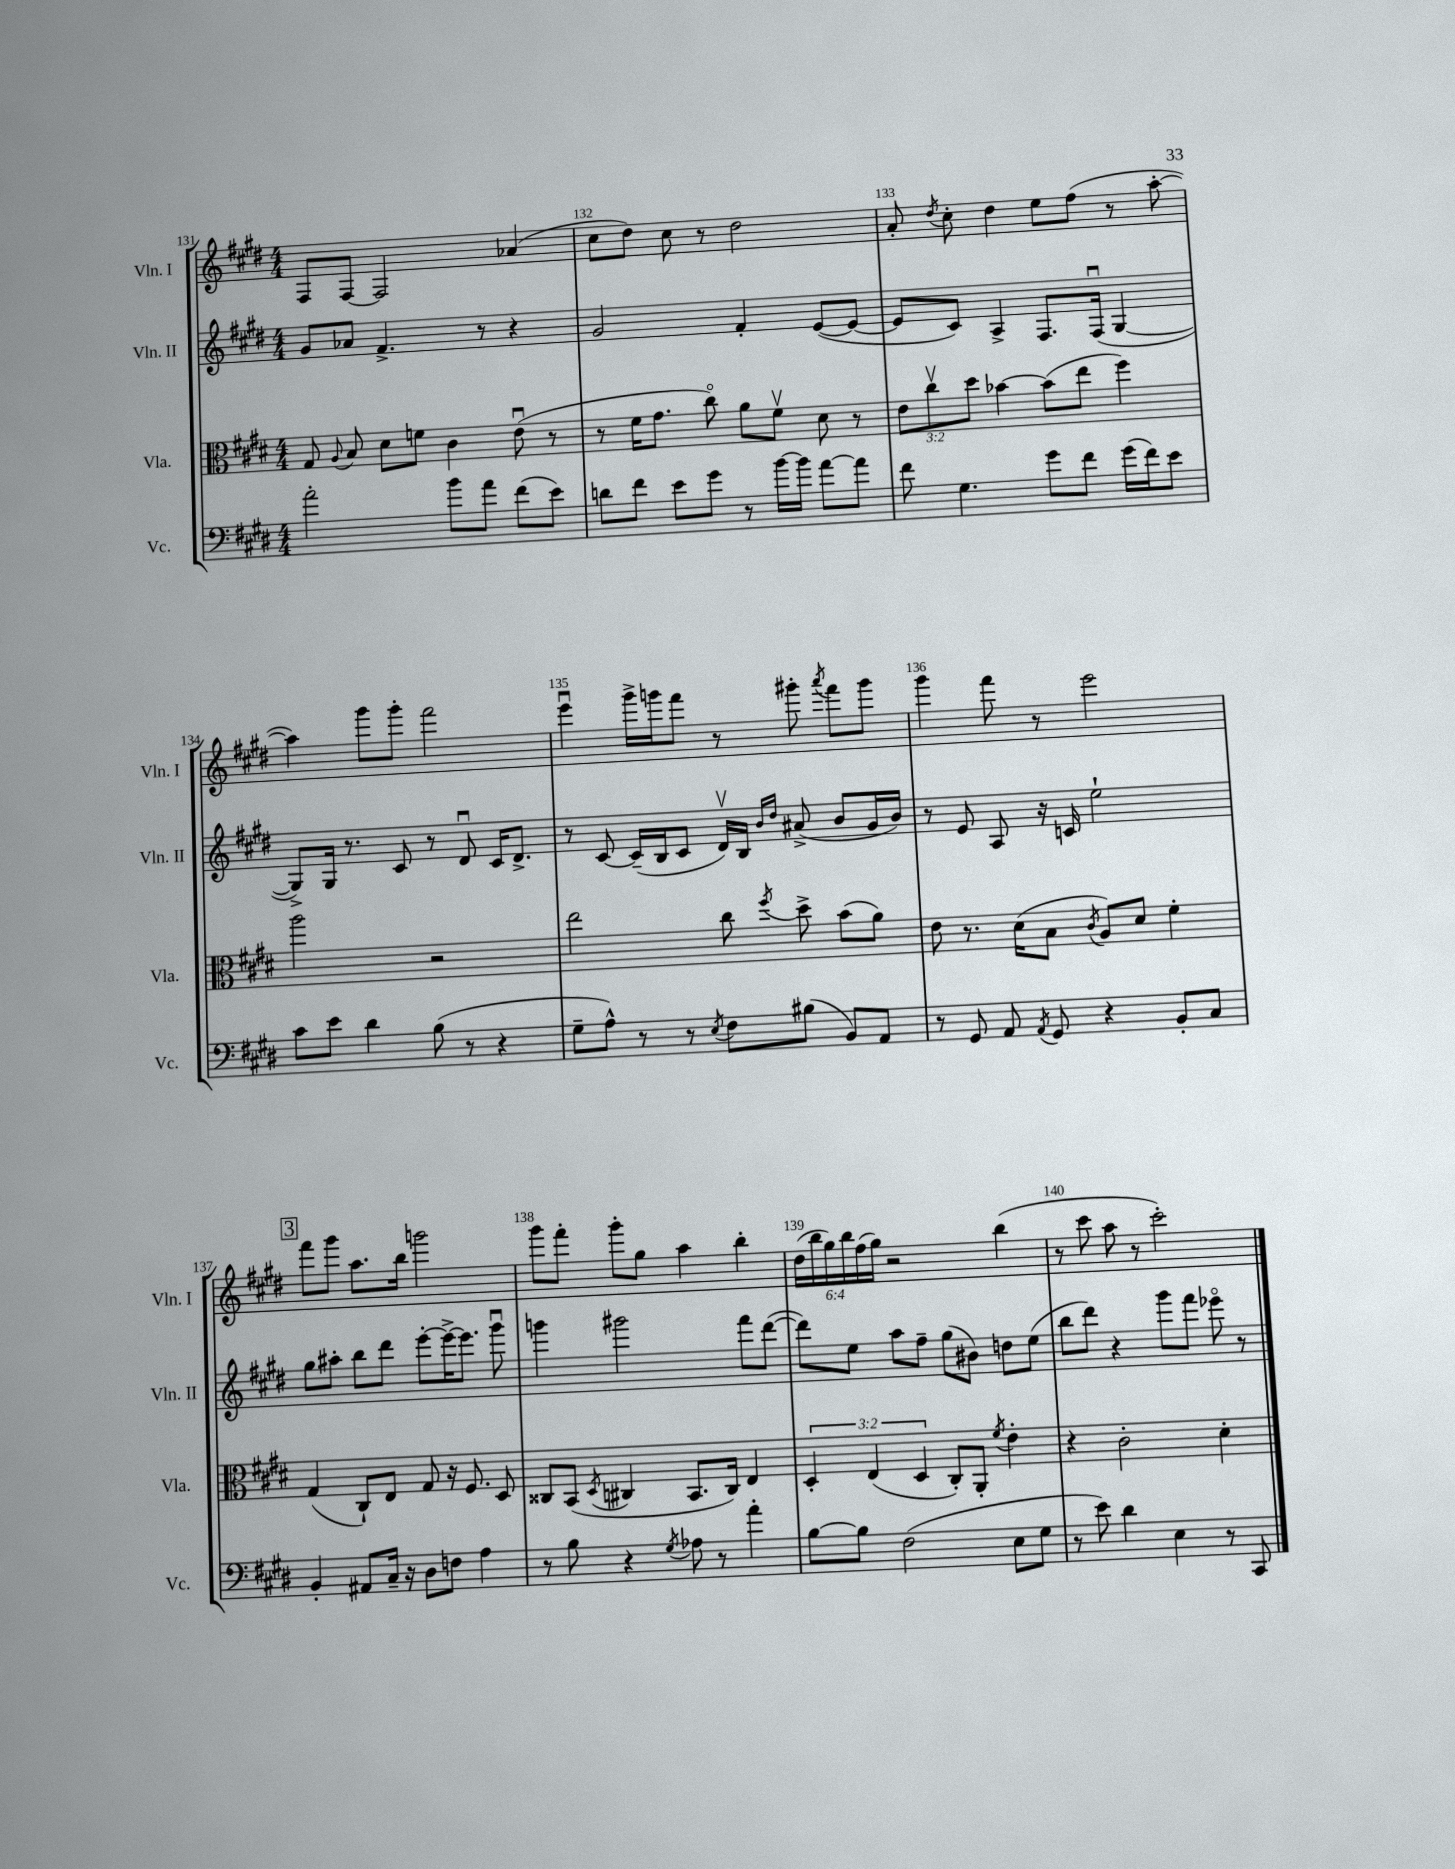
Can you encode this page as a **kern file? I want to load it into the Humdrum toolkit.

**kern	**kern	**kern	**kern
*staff4	*staff3	*staff2	*staff1
*clefF4	*clefC3	*clefG2	*clefG2
*k[f#c#g#d#]	*k[f#c#g#d#]	*k[f#c#g#d#]	*k[f#c#g#d#]
*M4/4	*M4/4	*M4/4	*M4/4
2a'\	8G#/	8g#/L	8F#/L
.	8qqA/	.	.
.	8B/	8a-/J	[8F#/J
.	8d#\L	4.f#^/	2F#/]
.	8f\J	.	.
8b\L	4c#\	.	.
8a\J	.	8r	.
(8f#\L	(8eu\	4r	(4a-/
8e\J)	8r	.	.
=	=	=	=
8d\L	8r	2g#/	8cc#\L
8f#\J	16f#\LK	.	8dd#\J)
.	8.g#\J	.	.
8e\L	.	.	8cc#\
8g#\J	8cc#o\)	.	8r
8r	8a\L	4f#'/	2dd#\
[16b\LL	8f#v\J	.	.
16b\]JJ	.	.	.
[8a\L	8d#\	([8e/L	.
8a\]J	8r	8e/_J	.
=	=	=	=
8f#\	12e\L	8e/]L	8a'/
.	12cc#v\	.	.
.	.	.	8qdd#/
4.G#\	.	8c#/J)	8cc#'\
.	12dd#\J	.	.
.	[4b-\	4A^/	4dd#\
8g#\L	(8b-\]L	8.F#/L	8ee\L
8f#\J	8ee\J	.	(8ff#\J
.	.	(16F#u/Jk	.
(16g#\LL	4ff#\)	[4G#/	8r
16f#\J)	.	.	.
8e\J	.	.	[8aa'\
=	=	=	=
8c#\L	2aa\	8G#^/]L)	4aa\])
8e\J	.	16G#/Jk	.
.	.	8.r	.
4d#\	.	.	8ggg#\L
.	.	8c#/	8ggg#'\J
(8B\	2r	8r	2fff#\
8r	.	8d#u/	.
4r	.	16c#/LK	.
.	.	8.d#^/J	.
=	=	=	=
8G#~\L	2ee\	8r	4eeeu\
8A^^\J)	.	[8c#/	.
8r	.	(16c#~/]LL	16ggg#^\LL
.	.	16B/J	16ggg\J
8r	.	8c#/J	8fff#\J
8qE/	.	.	.
8F#\L	8cc#\	16d#v/LL)	8r
.	.	16B/JJ	.
.	.	16qqb/LL	.
.	8qff#/	16qqdd#/JJ	.
(8B#\J	8dd#^\	(8a#^/	8ggg#'\
.	.	.	8qaaa/
8BB/L)	(8b\L	8b/L	8fff#\L
8AA/J	8a\J)	16g#/L	8ggg#\J
.	.	16b/JJ)	.
=	=	=	=
8r	8e\	8r	4ggg#\
8GG#/	8.r	8e/	.
8AA/	.	8A/	8fff#\
.	(16d#\LK	.	.
8qAA/	.	.	.
8GG#/	8B\J	16r	8r
.	.	16c/	.
.	8qc#/	.	.
4r	8A/L)	2ee`\	2eee\
.	8d#/J	.	.
8BB'/L	4f#'\	.	.
8C#/J	.	.	.
=	=	=	=
4BB'/	(4G#/	8gg#\L	8fff#\L
.	.	8aa#'\J	8ggg#\J
8AA#/L	8C#`/L)	8bb\L	8.aa\L
16C#~/Jk	8E/J	8ddd#\J	.
16r	.	.	16bb\Jk
8D#\L	8G#/	[8eee'\L	2ggg\
8F\J	16r	16eee^\_K	.
.	8.F#/	8.eee\]J	.
4A\	.	.	.
.	8D#/	8ggg#u\	.
=	=	=	=
8r	8C##/L	4ggg\	8ggg#\L
8B\	(8BB/J	.	8fff#'\J
.	8qD#/	.	.
4r	4C#/	2ggg#\	8ggg#'\L
.	.	.	8gg#\J
8qG#/	.	.	.
8A-\	8.BB/L	.	4aa\
8r	.	.	.
.	16C#/Jk)	.	.
4a'\	4E/	8fff#\L	4bb'\
.	.	([8ddd#\J	.
=	=	=	=
[8B\L	6D#'/	8ddd#\]L)	(24dd#\LL
.	.	.	24bb\
.	.	.	24gg#\)
8B\]J	.	8ee\J	24bb\
.	(6E/	.	(24ff#\
.	.	.	24gg#\JJ)
(2F#\	.	8aa\L	2r
.	6D#/	.	.
.	.	8ff#~\J	.
.	8C#'/L)	(8gg#\L	.
.	8AA'/J	8b#\J)	.
.	8qf#/	.	.
8E\L	4e'\	8dd\L	(4bb\
8G#\J	.	(8ee\J	.
=	=	=	=
8r	4r	8bb\L	8r
8e\)	.	8ddd#\J)	8ccc#\
4d#\	2c#'\	4r	8aa\
.	.	.	8r
4E\	.	8ggg#\L	2ccc#'\)
.	.	8fff#\J	.
8r	4d#'\	8eee-o\	.
8CC#/	.	8r	.
==	==	==	==
*-	*-	*-	*-
